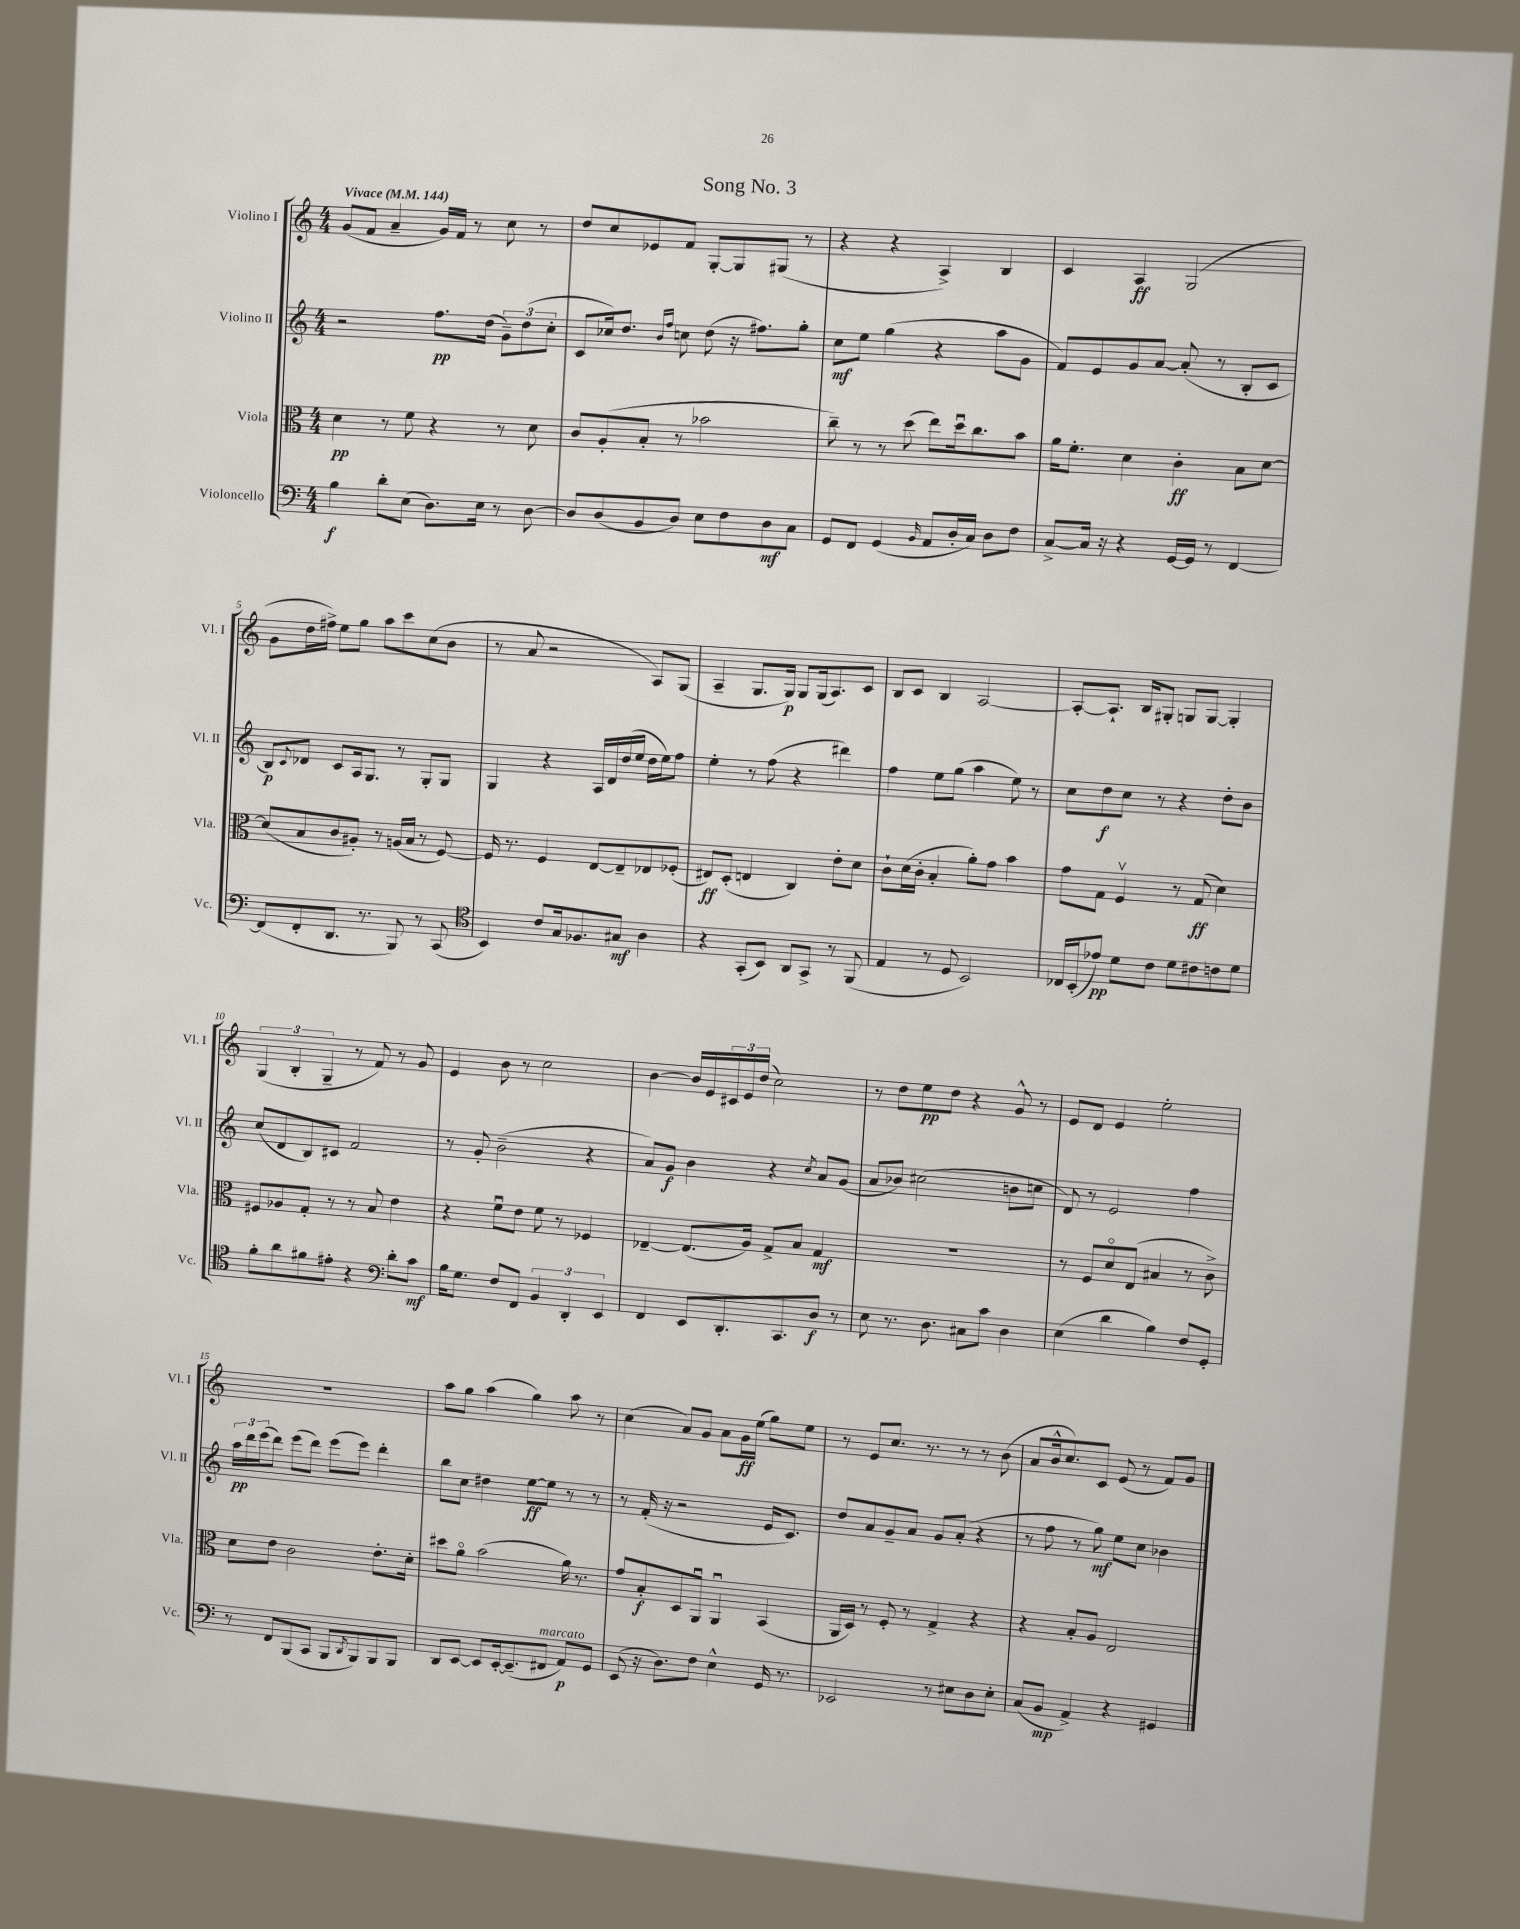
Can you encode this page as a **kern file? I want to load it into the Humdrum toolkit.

**kern	**kern	**kern	**kern
*staff4	*staff3	*staff2	*staff1
*clefF4	*clefC3	*clefG2	*clefG2
*k[]	*k[]	*k[]	*k[]
*M4/4	*M4/4	*M4/4	*M4/4
*MM144	*MM144	*MM144	*MM144
4B	4d	2r	(8g
.	.	.	8f
8d'	8r	.	4a~
(8E	8f	.	.
8.D)	4r	8.ff	16g)
.	.	.	16f
.	.	.	8r
16E	.	(16dd	.
8r	8r	12g~)	8cc
.	.	(12dd	.
[8D	8d	.	8r
.	.	12cc'	.
=	=	=	=
8D]	8c	8c	8dd
(8D	(8A'	16cc-)	8cc
.	.	8.dd	.
8BB	8B'	.	8e-
.	.	16qqb	.
.	.	16qqff	.
8D)	8r	8cc	8f
8E	2b-	(8dd	[8G'
8F	.	16r	8G]
.	.	8.ff#)	.
8D	.	.	(8G#
8C	.	8gg'	8r
=	=	=	=
8GG	8cc~)	8cc	4r
8FF	8r	8ee	.
(4GG	8r	(4gg	4r
.	(8dd	.	.
16qqBB	.	.	.
8AA	8ee)	4r	4A^)
16D'	16ddu	.	.
16C)	8.cc	.	.
8D	.	8aa	4B
8F	8b	8g	.
=	=	=	=
[8C^	16a	8f)	4c
.	8.f'	.	.
16C]	.	8e	.
16r	.	.	.
4r	4d	8g	4A
.	.	[8a	.
[16GG	4c'	(8a']	(2G
16GG]	.	.	.
8r	.	8r	.
[4FF	8B	8B'	.
.	[8d	8c	.
=	=	=	=
(8FF]	(8d]	8B)	8g
.	.	8qqc	.
8FF'	8B	8d-	16dd
.	.	.	16ff#^)
8.DD	8c	8c	8ee
.	8A#')	16A	8gg
8.r	.	8.G	.
.	8r	.	8aa
8BBB)	(16A	8r	8ccc
.	16B	.	.
8r	8r	8G'	(8cc
(8CC	[8F)	8G	8b
=	=	=	=
*clefC4	*	*	*
4BB)	16F]	4G	8r
.	8.r	.	.
.	.	.	8a
8c	4F	4r	2r
16G	.	.	.
8.F-	.	.	.
.	[8E	16A	.
.	.	16d	.
8G#	8E~]	(16dd	.
.	.	16ee	.
4A	8E-	16dd	8A)
.	.	16ee)	.
.	(8F-'	8ff	(8G
=	=	=	=
4r	8E#)	4ee'	4A~
.	(8D'	.	.
(8GG'	4E	8r	8.G
8BB)	.	(8ff	.
.	.	.	16G)
8AA	4C)	4r	8G
8GG^	.	.	(16G
.	.	.	8.A)
8r	8e'	4ddd#)	.
(8FF	8d	.	8c
=	=	=	=
4E	8c`	4ff	8B
.	(16d	.	8c
.	16c'	.	.
8r	4B'	8ee	4B
8D	.	(8gg	.
2BB)	8a')	4aa	[2A
.	8g	.	.
.	4b	8ee)	.
.	.	8r	.
=	=	=	=
16C-	8g	8cc	8A'_
(16BB'	.	.	.
8e-)	8G	8dd	8.A`]
8d	4Fv	8cc	.
.	.	.	16B
8c	.	8r	8G#'
8d	8r	4r	8G
8c#	(8G	.	[8G
8c	4d)	8dd'	4G']
8d	.	8b	.
=	=	=	=
8f'	8F#	(8cc	(6G
8a	8A-	8d	.
.	.	.	6B'
8f#	8G'	8B)	.
.	.	.	6G~
8e#'	8r	8c#	.
4r	8r	2f	8r
.	8B	.	8f)
*clefF4	*	*	*
8d'	4e	.	8r
8c	.	.	8g
=	=	=	=
16B	4r	8r	4e
8.G	.	.	.
.	.	8g'	.
8F	8fu	(2b~	8b
8FF	8e	.	8r
6BB	8f	.	2cc
.	8r	.	.
6DD'	.	.	.
.	4F-	4r	.
6EE	.	.	.
=	=	=	=
4FF	[4E-~	8a)	[4b
.	.	8g	.
8EE	(8.E-]	4b	16b]
.	.	.	16e
8.DD'	.	.	24c#
.	.	.	24e
.	16A)	.	.
.	.	.	(24dd
.	8G^	4r	2cc)
8.CC	.	.	.
.	8B	.	.
.	.	8qcc	.
8D	4G	8a	.
8r	.	(8g	.
=	=	=	=
8E	1r	8a	8r
8.r	.	8b-)	8dd
.	.	(2cc#	8ee
8.D	.	.	.
.	.	.	8dd
8C#	.	.	4r
8c	.	.	.
4D	.	8b	8g^^
.	.	8cc	8r
=	=	=	=
(4E	8r	8d)	8e
.	8F	8r	8d
4d	8do	2e	4e
.	(8E	.	.
4B)	4B#	.	2ee'
8F	8r	4ff	.
8GG'	8c^)	.	.
=	=	=	=
8r	8d	24aa	1r
.	.	24ddd	.
.	.	(24eee	.
8FF	8e	8ddd)	.
(8BBB	2c	(8eee	.
8CC	.	8ddd)	.
8BBB	.	(8eee	.
8qDD	.	.	.
8BBB)	.	8eee)	.
8BBB	8.e'	4ddd'	.
8BBB	.	.	.
.	16d'	.	.
=	=	=	=
8DD	8dd#	8bb	8aa
[8EE	8ao	8cc	8gg
8EE]	(2b	4dd#	(4aa
[16EE'	.	.	.
(8.EE~]	.	.	.
.	.	[8ee	4gg)
8FF#	.	8ee]	.
8AA)	16a)	8r	8aa
.	8.r	.	.
8GG	.	8r	8r
=	=	=	=
(8EE	8g	8r	(4cc
16r	8B'	(16f'	.
8.D)	.	16r	.
.	8D	2r	8a)
8F	8AAu	.	8g
4E^^	4AAu	.	8a
.	.	.	16g
.	.	.	(16ee
16GG	(4BB	16e	8gg)
8.r	.	8.c)	.
.	.	.	8ee
=	=	=	=
2EE-	16AA	8dd	8r
.	16D)	.	.
.	8r	8a	8e
.	8F'	8g~	8.cc
.	8r	8a	.
.	.	.	8.r
8r	4G^	8g	.
8E#	.	(8a'	8r
8D	4r	4r	8r
8E#'	.	.	(8b
=	=	=	=
(8C	4r	8r	8a
8BB	.	8ff	16b^^
.	.	.	8.cc)
4AA^)	8B'	8r	.
.	8A	8gg)	8c
4r	2E	8ee	(8e
.	.	8cc	8r
4GG#	.	4b-	8f)
.	.	.	8g
==	==	==	==
*-	*-	*-	*-
